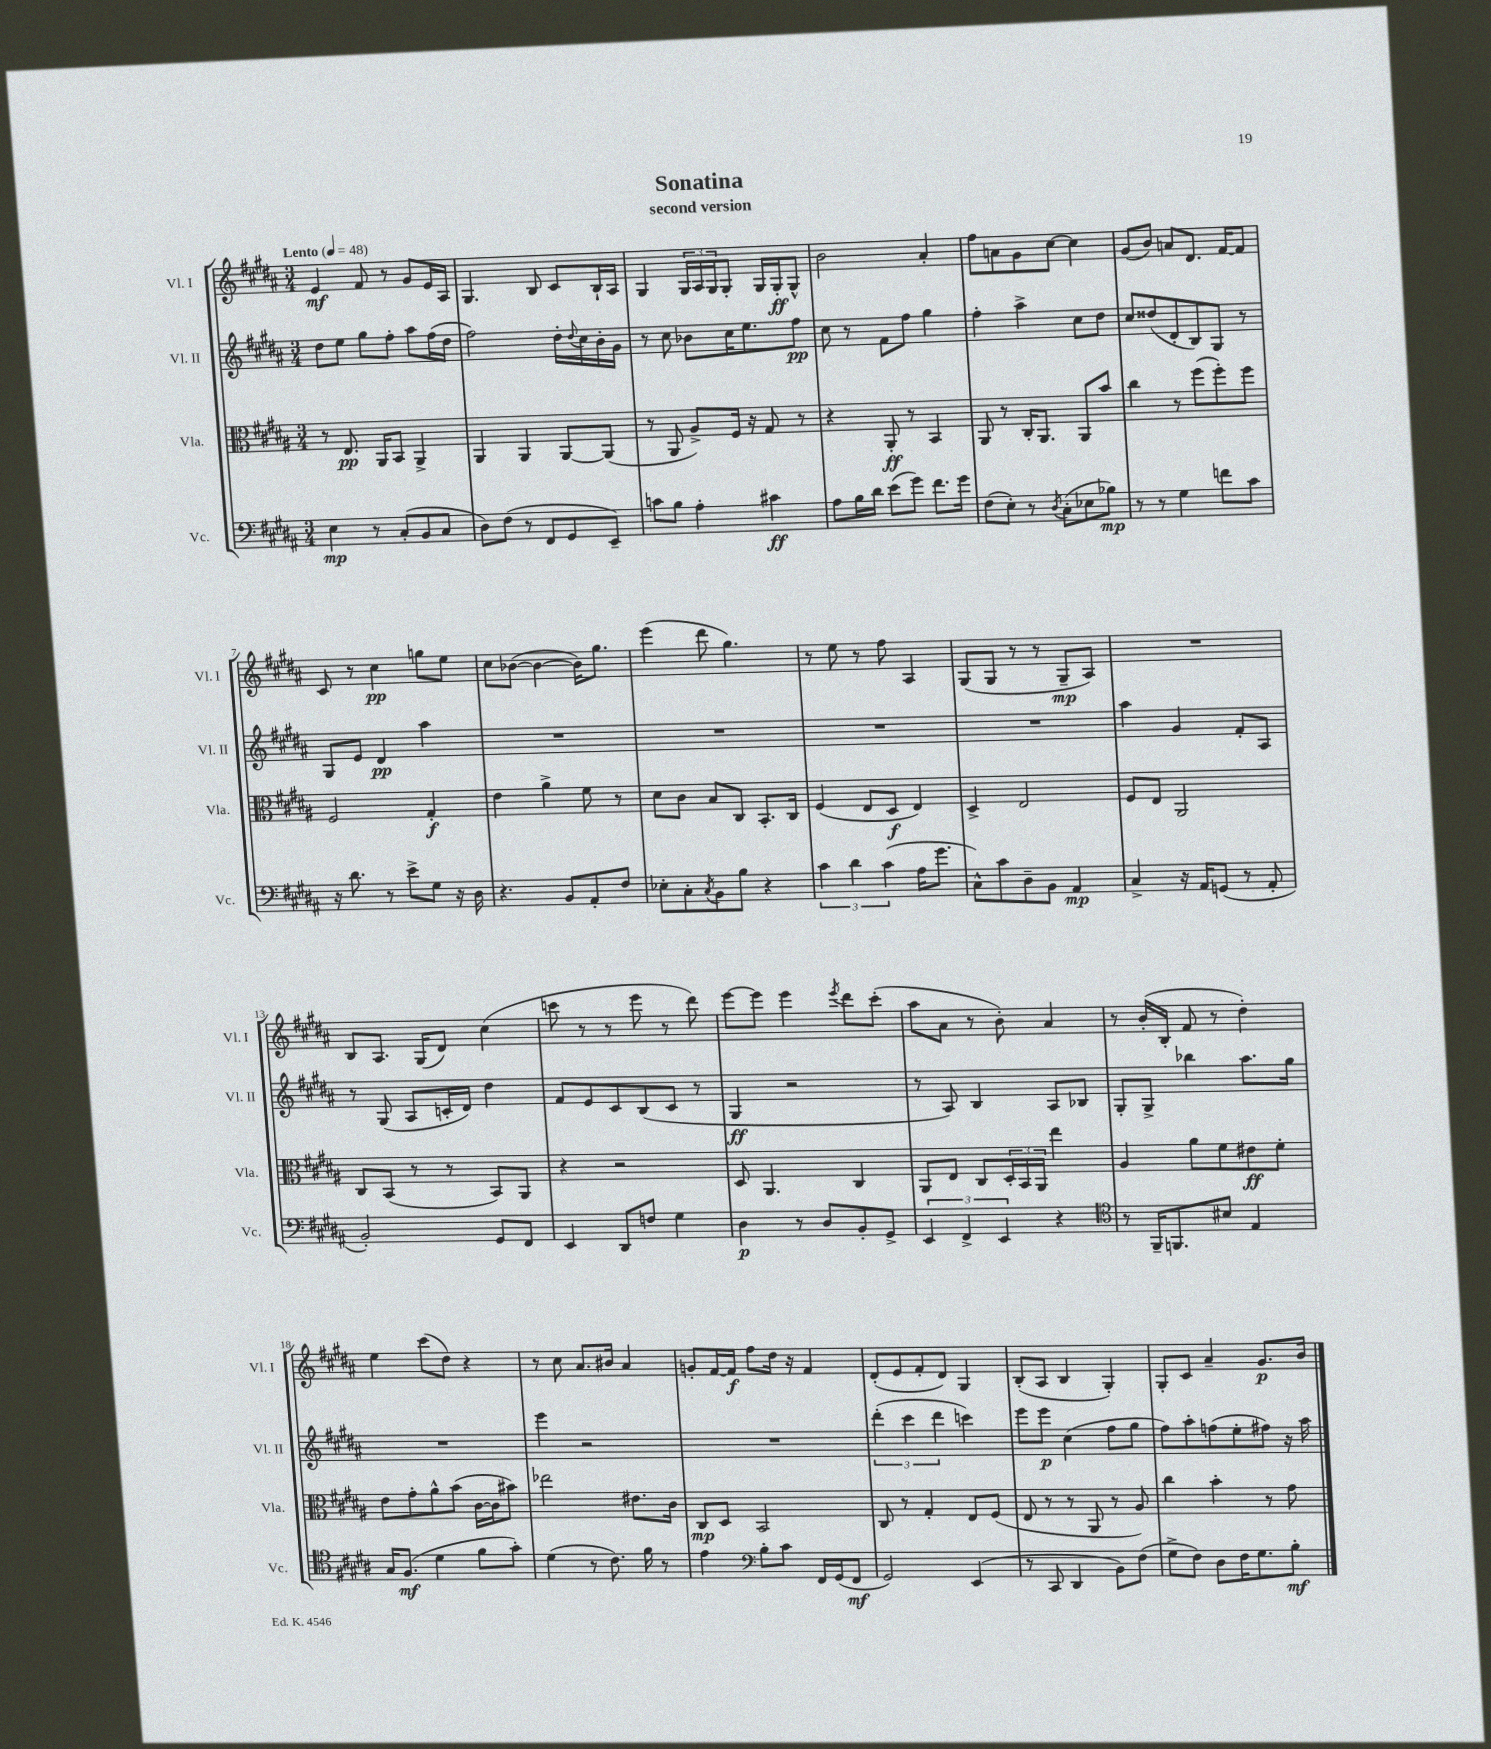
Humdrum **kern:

**kern	**kern	**kern	**kern
*staff4	*staff3	*staff2	*staff1
*clefF4	*clefC3	*clefG2	*clefG2
*k[f#c#g#d#a#]	*k[f#c#g#d#a#]	*k[f#c#g#d#a#]	*k[f#c#g#d#a#]
*M3/4	*M3/4	*M3/4	*M3/4
*MM48	*MM48	*MM48	*MM48
4E	8r	8dd#	4e
.	8.E	8ee	.
8r	.	8gg#	8f#
.	16AA#	.	.
(8C#'	8BB	8ff#'	8r
8BB	4AA#^	8aa#	8g#
8C#	.	(16ff#	16e
.	.	16dd#	16A#
=	=	=	=
8D#)	4AA#	2ff#)	4.G#
(8F#	.	.	.
8r	4AA#	.	.
8FF#	.	.	8B
8GG#	[8AA#	16dd#'	8c#
.	.	8qqdd#	.
.	.	16cc#	.
8EE~)	(8AA#]	16b'	16B`
.	.	16g#	16A#
=	=	=	=
8c	8r	8r	4G#
8B	8AA#	8cc#	.
4A#'	8A#^)	8b-	24G#
.	.	.	24A#
.	.	.	24G#
.	16F#	16cc#	8G#'
.	16r	8.ee	.
4c#	8G#	.	16G#
.	.	.	16G#'
.	8r	8ff#	8G#^^
=	=	=	=
8A#	4r	8cc#	2b
16B	.	8r	.
16d#	.	.	.
(8e	8AA#'	8f#	.
8g#)	8r	8ff#	.
8.f#	4BB	4gg#	4a#'
16g#	.	.	.
=	=	=	=
(8F#	8AA#	4ff#'	8ff#
8E')	8r	.	8a
8r	16C#'	4aa#^	8g#
.	8.AA#	.	.
8qD#	.	.	.
(8C#'	.	.	[8cc#
8E-	8AA#	8cc#	4cc#]
8B-)	8b	8dd#	.
=	=	=	=
8r	4cc#	8cc#	(8g#
8r	.	(8dd##	8b)
4G#	8r	8d#'	8a
.	(8ff#	8B)	8.d#
8f	8ff#')	8G#	.
.	.	.	[16f#
8c#	8ff#	8r	8f#]
=	=	=	=
16r	2F#	8G#	8c#
8.d#	.	.	.
.	.	8e	8r
8r	.	4d#	4cc#
8e^	.	.	.
8G#	4G#'	4aa#	8gg
16r	.	.	8ee
16D#	.	.	.
=	=	=	=
4.r	4e	2.r	8cc#
.	.	.	([8b-
.	4a#^	.	4b-_
8BB	.	.	.
8AA#'	8f#	.	16b-])
.	.	.	8.gg#
8F#	8r	.	.
=	=	=	=
8E-'	8d#	2.r	(4eee
8C#'	8c#	.	.
8qC#	.	.	.
8BB	8B	.	8ddd#
8B	8C#	.	4.gg#)
4r	8.BB'	.	.
.	16C#	.	.
=	=	=	=
6c#	(4F#	2.r	8r
.	.	.	8ee
6d#	.	.	.
.	8E	.	8r
(6c#	.	.	.
.	8D#	.	8ff#
16A#	4E)	.	4A#
8.g#	.	.	.
=	=	=	=
8C#^^)	4D#^	2.r	(8G#
8c#	.	.	8G#
8D#~	2E	.	8r
8BB	.	.	8r
4AA#	.	.	8G#~
.	.	.	8A#)
=	=	=	=
4C#^	8F#	4aa#	2.r
.	8E	.	.
16r	2AA#	4g#	.
16AA#	.	.	.
(8GG	.	.	.
8r	.	8f#'	.
8AA#'	.	8A#	.
=	=	=	=
2BB')	8C#	8r	8B
.	(8BB	(8G#	8.A#
.	8r	8A#	.
.	.	.	(16G#
.	8r	16c'	8d#)
.	.	16d#)	.
8GG#	8BB)	4dd#	(4cc#
8FF#	8AA#	.	.
=	=	=	=
4EE	4r	8f#	8ccc
.	.	8e	8r
8DD#	2r	8c#	8r
8F	.	(8B	8eee
4G#	.	8c#	8r
.	.	8r	8ddd#)
=	=	=	=
4D#	8D#	4G#	[8eee
.	4.AA#	.	8eee]
8r	.	2r	4eee
8D#	.	.	.
.	.	.	8qeee
8BB'	4C#	.	8ddd#
8GG#^	.	.	(8ccc#'
=	=	=	=
6EE	8AA#	8r	8aa#
.	8E	8A#)	8a#
6FF#^	.	.	.
.	8C#	4B	8r
6EE	.	.	.
.	24D#'	.	8b')
.	24BB	.	.
.	24AA#	.	.
4r	4ee	8A#	4a#
.	.	8B-	.
=	=	=	=
*clefC4	*	*	*
8r	4A#	8G#'	8r
16FF#~	.	8G#^	(16b'
8.FF	.	.	16B'
.	8a#	4bb-	8f#
8B#	8f#	.	8r
4E	8e#	8.aa#	4dd#')
.	8f#'	.	.
.	.	16gg#	.
=	=	=	=
16G#	8e	2.r	4ee
(8.F#	.	.	.
.	8g#'	.	.
4d#	8a#^^	.	(8ccc#
.	(8b	.	8dd#)
8f#	[16c#	.	4r
.	16c#]	.	.
8g#')	8b#)	.	.
=	=	=	=
(4d#	2ee-	4eee	8r
.	.	.	8cc#
8r	.	2r	8.a#
8.c#)	.	.	.
.	.	.	16b#
.	8.e#	.	4a#
16f#	.	.	.
8r	.	.	.
.	16c#	.	.
=	=	=	=
4e	8C#	2.r	8g'
.	8D#	.	[16f#
.	.	.	16f#]
*clefF4	*	*	*
8B'	2BB	.	8ff#
8c#	.	.	16dd#
.	.	.	16r
16FF#	.	.	4f#
(16GG#	.	.	.
8FF#	.	.	.
=	=	=	=
2GG#)	8C#	(6ddd#'	(8d#'
.	8r	.	8e
.	.	6ccc#	.
.	4G#'	.	8f#'
.	.	6ddd#	.
.	.	.	8d#)
(4EE	8E	4ccc)	4G#
.	(8F#	.	.
=	=	=	=
8r	8E	8eee	(8B'
8CC#	8r	8eee	8A#
4DD#	8r	(4cc#	4B
.	8AA#	.	.
8BB)	8r	8ff#	4G#')
(8F#	8A#)	8gg#	.
=	=	=	=
8G#^	4cc#	8ff#)	8G#'
8F#)	.	8aa#'	8c#
8D#	4b'	(8ff	4a#~
16F#	.	8ee'	.
8.G#	.	.	.
.	8r	8ff#)	8.g#
8B'	8g#	16r	.
.	.	16aa#	16b
==	==	==	==
*-	*-	*-	*-
